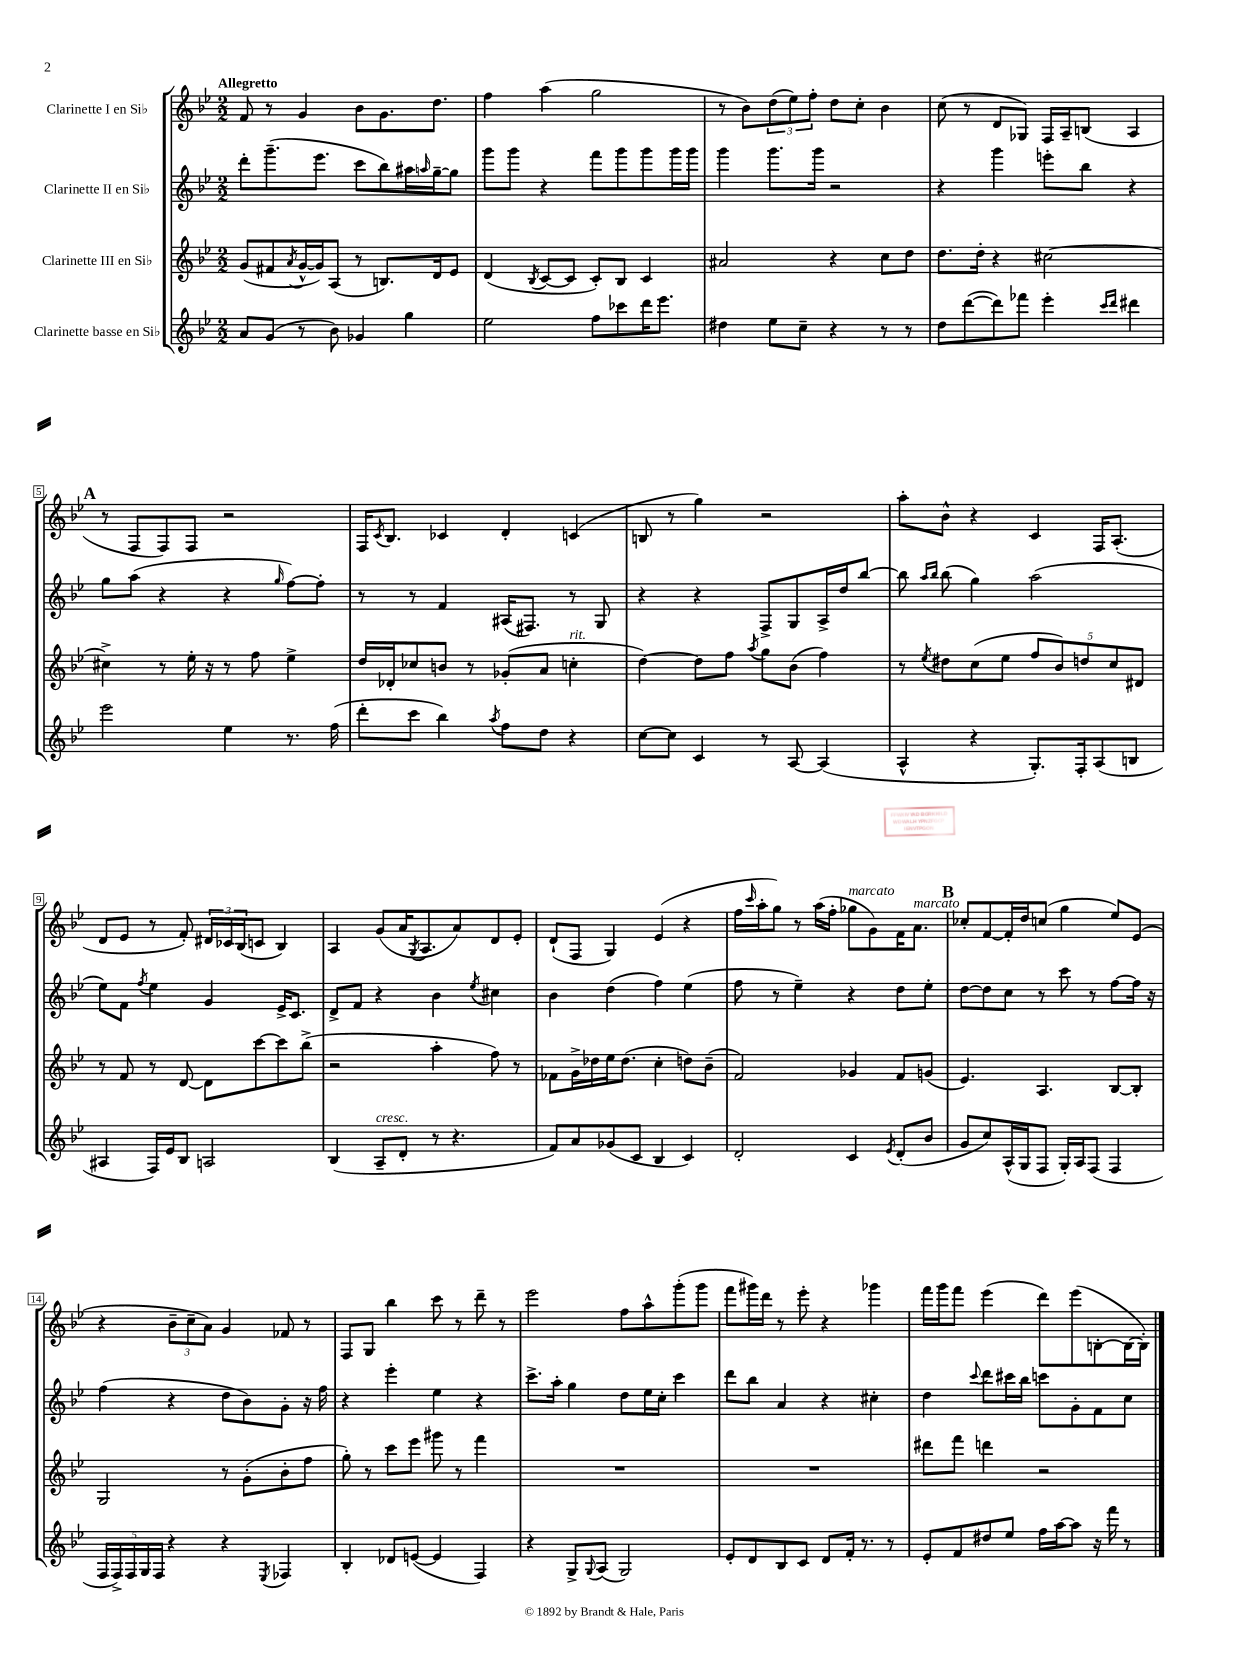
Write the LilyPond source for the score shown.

<<
\new StaffGroup <<
\new Staff = "s0" \with { instrumentName = "Clarinette I en Sib" } {
    \clef treble \key bes \major \numericTimeSignature \time 2/2 \tempo "Allegretto"
    f'8 r8 g'4 bes'8 g'8. d''8. |
    f''4 a''4( g''2 |
    r8 bes'8) \tuplet 3/2 { d''8( ees''8) f''8-. } d''8 c''8-. bes'4 |
    c''8( r8 d'8 ges8) f16 a16-- b8( a4 |
    \mark \markup { \bold "A" } r8 f8 f8) f8 r2 |
    f16 \acciaccatura { c'8 } bes8. ces'4 d'4-. c'4( |
    b8 r8 g''4) r2 |
    a''8-. bes'8-^ r4 c'4 f16 a8.-.( |
    d'8 ees'8 r8 f'8-.) \tuplet 3/2 { dis'16 ces'16 bes16( } c'8 bes4) |
    a4 g'8( a'16 \acciaccatura { g8 } a8. a'8) d'8 ees'8-. |
    d'8-!( f8 g4) ees'4( r4 |
    f''16 \grace { c'''16 } a''16-. g''8) r8 a''16( f''16-. ges''8^\markup { \italic "marcato" } g'8) f'16 a'8.^\markup { \italic "marcato" } |
    \mark \markup { \bold "B" } ces''8-. f'8~ f'16-. d''16 c''8( g''4 ees''8) ees'8( |
    r4 \tuplet 3/2 { bes'8-- c''8-- a'8) } g'4 fes'8 r8 |
    f8 g8 bes''4 c'''8 r8 d'''8-- r8 |
    ees'''2 f''8 a''8-^ g'''8-.( g'''8 |
    f'''8 gis'''16) d'''16 r8 ees'''8-. r4 ges'''4 |
    f'''16 g'''16 f'''8 ees'''4( d'''8) ees'''8( b8~-. b16~ b16-.) \bar "|." |
}
\new Staff = "s1" \with { instrumentName = "Clarinette II en Sib" } {
    \clef treble \key bes \major \numericTimeSignature \time 2/2
    d'''8-. g'''8.--( ees'''8. c'''8 bes''8) ais''16 \grace { a''16 } g''16~-- g''8 |
    g'''8 g'''8 r4 f'''8 g'''8 g'''8 g'''16 g'''16 |
    g'''4 g'''8. g'''16 r2 |
    r4 g'''4 e'''8-. bes''8 r4 |
    \mark \markup { \bold "A" } g''8 a''8( r4 r4 \grace { g''16 } f''8~) f''8-. |
    r8 r8 f'4 ais16( fis8.) r8 g8 |
    r4 r4 f8-> g8 a16-> d''16 bes''8~ |
    bes''8 \grace { a''16 bes''16 } bes''8( g''4) a''2( |
    ees''8) f'8 \acciaccatura { f''8 } ees''4 g'4 ees'16-> c'8. |
    d'8-> f'8 r4 bes'4 \acciaccatura { ees''8 } cis''4 |
    bes'4 d''4( f''4) ees''4( |
    f''8 r8 ees''4--) r4 d''8 ees''8-. |
    \mark \markup { \bold "B" } d''8~ d''8 c''8 r8 c'''8 r8 f''8~ f''16 r16 |
    f''4( r4 d''8 bes'8) g'8-. r16 f''16 |
    r4 ees'''4-. ees''4 r4 |
    c'''8.-> a''16-. g''4 d''8 ees''16 c''16-. c'''4 |
    d'''8 bes''8 a'4 r4 cis''4-. |
    d''4 \appoggiatura { c'''8 } d'''8 cis'''16 bes''16 c'''8 g'8-. f'8 c''8 \bar "|." |
}
\new Staff = "s2" \with { instrumentName = "Clarinette III en Sib" } {
    \clef treble \key bes \major \numericTimeSignature \time 2/2
    g'8( fis'8 \acciaccatura { a'8 } g'16~-^ g'16) a8( r8 b8.) d'16 ees'8 |
    d'4( \acciaccatura { bes8 } c'8~ c'8 c'8-.) bes8 c'4 |
    ais'2 r4 c''8 d''8 |
    d''8. d''16-. r4 cis''2~ |
    \mark \markup { \bold "A" } cis''4-> r8 ees''16-. r16 r8 f''8 ees''4-> |
    d''16 des'16-. ces''8 b'8 r8 ges'8-.( a'8 c''4-.^\markup { \italic "rit." } |
    d''4~) d''8 f''8 \acciaccatura { a''8 } g''8 bes'8( f''4) |
    r8 \acciaccatura { ees''8 } dis''8 c''8( ees''8 \tuplet 5/4 { f''8 bes'8) d''8 c''8 dis'8 } |
    r8 f'8 r8 d'8~ d'8 c'''8~ c'''8 bes''8->( |
    r2 a''4-. f''8) r8 |
    fes'8 g'16-> des''16 ees''16 des''8.( c''4-. d''8) bes'8--( |
    f'2) ges'4 f'8 g'8( |
    \mark \markup { \bold "B" } ees'4.) a4. bes8~ bes8-. |
    g2 r8 g'8-.( bes'8-. f''8 |
    g''8-.) r8 c'''8 ees'''8 gis'''8 r8 f'''4 |
    R1 |
    R1 |
    dis'''8 f'''8 d'''4 r2 \bar "|." |
}
\new Staff = "s3" \with { instrumentName = "Clarinette basse en Sib" } {
    \clef treble \key bes \major \numericTimeSignature \time 2/2
    a'8 g'8( r8 bes'8) ges'4 g''4 |
    ees''2 f''8 ces'''8 d'''16 ees'''8. |
    dis''4 ees''8 c''8-- r4 r8 r8 |
    d''8 d'''8~( d'''8) fes'''8 ees'''4-. \grace { c'''16 d'''16 } dis'''4 |
    \mark \markup { \bold "A" } ees'''2 ees''4 r8. f''16( |
    d'''8-. c'''8 bes''4) \acciaccatura { a''8 } f''8 d''8 r4 |
    c''8~ c''8 c'4 r8 a8~ a4( |
    a4-^ r4 g8.-.) f16-. a8( b8 |
    ais4 f16) ees'16 bes8 a2 |
    bes4( a8--^\markup { \italic "cresc." } d'8-. r8 r4. |
    f'8) a'8 ges'8( c'8 bes4 c'4) |
    d'2-. c'4 \acciaccatura { ees'8 } d'8-.( bes'8 |
    \mark \markup { \bold "B" } g'8 c''8) a16-^( g16 f8 g16-.) a16 f8( f4 |
    \tuplet 5/4 { f16 f16->) f16 g16 f16 } r4 r4 \acciaccatura { ees8 } fes4 |
    bes4-. des'8 e'8~( e'4 f4) |
    r4 g8-> \appoggiatura { g8 } a8( g2) |
    ees'8-. d'8 bes8 c'8 d'8 f'16-. r8. r8 |
    ees'8-. f'8 dis''8 ees''8 f''16 a''16~ a''8 r16 f'''16 r8 \bar "|." |
}
>>
>>
\layout { \context { \Score \override BarNumber.stencil = #(make-stencil-boxer 0.1 0.3 ly:text-interface::print) } }
